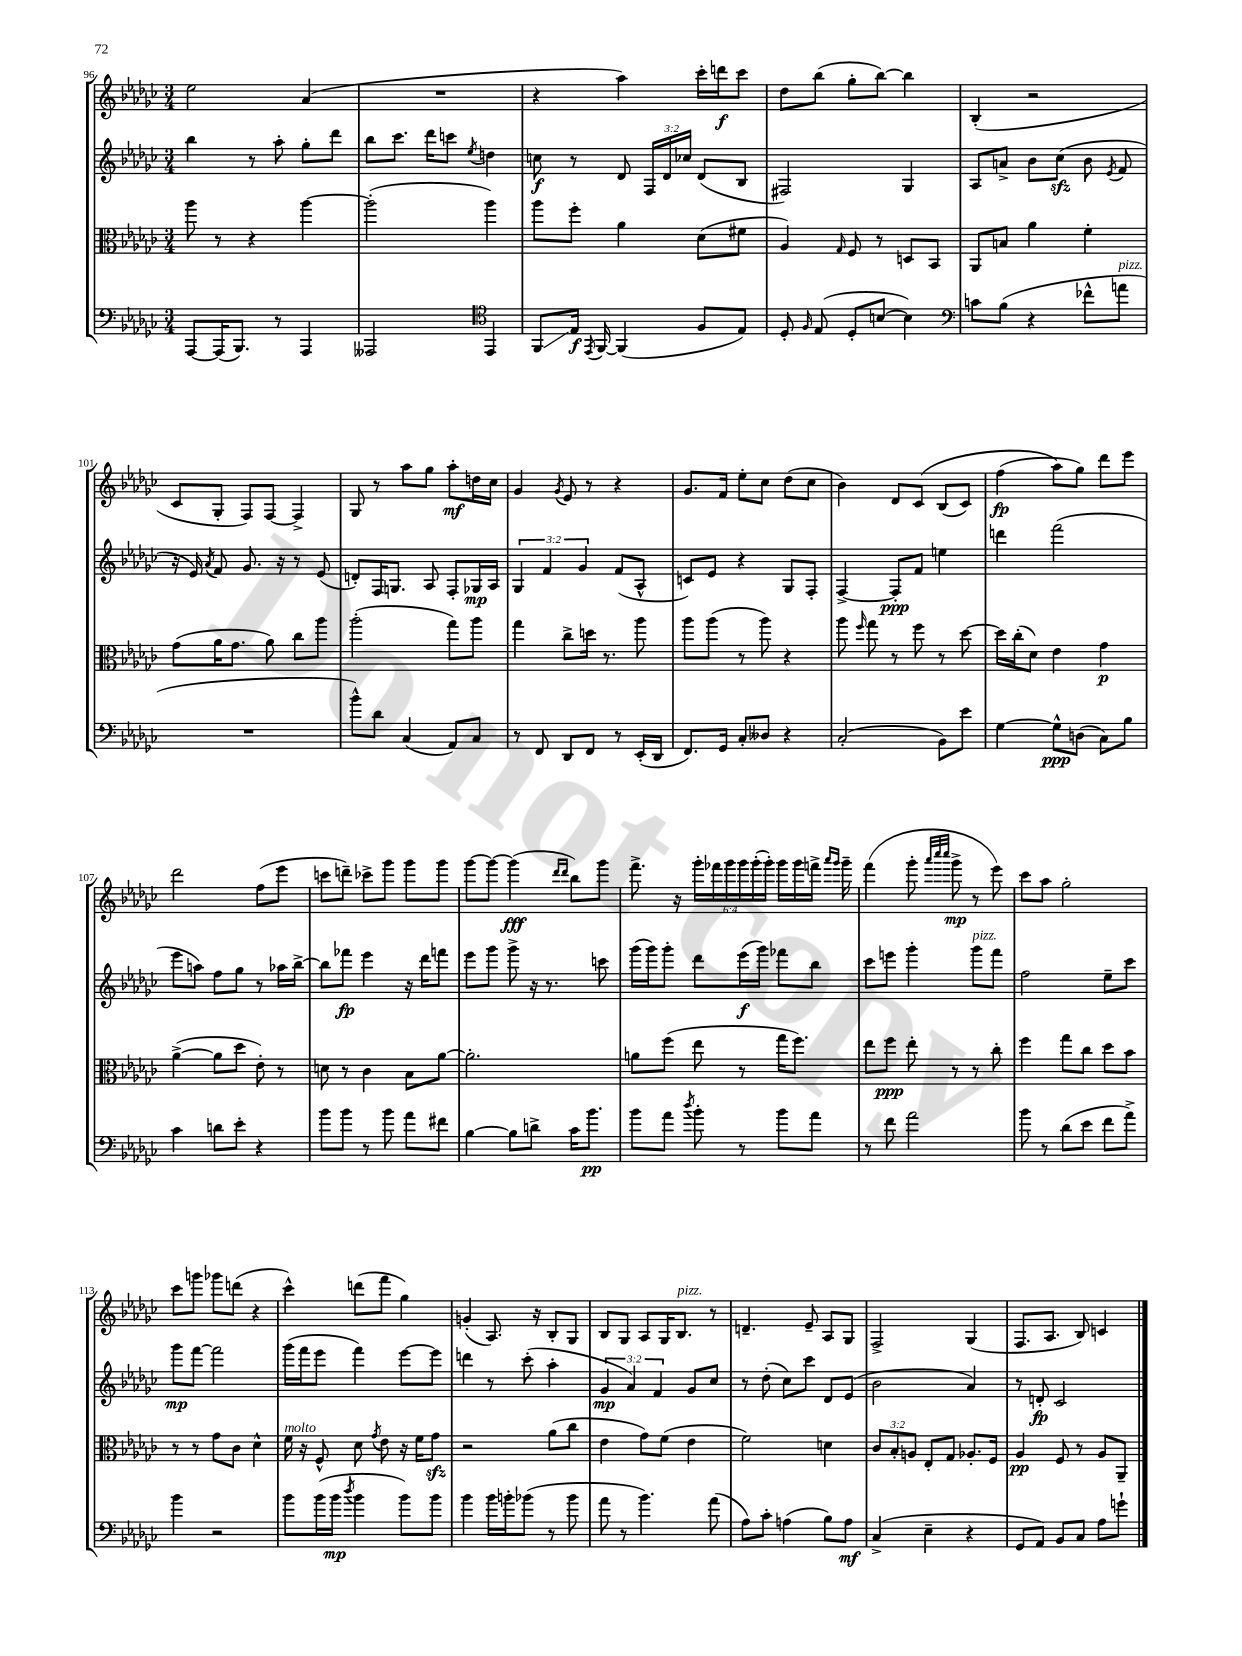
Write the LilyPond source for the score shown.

<<
\new StaffGroup <<
\new Staff = "s0" {
    \clef treble \key ges \major \numericTimeSignature \time 3/4 \override Staff.TupletNumber.text = #tuplet-number::calc-fraction-text
    \autoBeamOff ees''2 aes'4( |
    R2. |
    r4 aes''4) ces'''16[-. d'''16\f ces'''8] |
    des''8[ bes''8]( ges''8[-. bes''8]~) bes''4 |
    bes4-.( r2 |
    ces'8[ ges8]-. f8[) f8]~ f4-> |
    ges8 r8 aes''8[ ges''8] aes''8[-.\mf d''16 ces''16] |
    ges'4 \acciaccatura { ges'8 } ees'8 r8 r4 |
    ges'8.[ f'16] ees''8[-. ces''8] des''8[( ces''8] |
    bes'4) des'8[ ces'8]\( bes8[( ces'8]) |
    f''4\fp( aes''8[\) ges''8]) des'''8[ ees'''8] |
    des'''2 f''8[( ees'''8] |
    c'''8[ d'''8]--) ces'''8[-> ges'''8] ges'''8[ ges'''8] |
    ges'''8[~ ges'''8]~ ges'''4\fff( \grace { des'''16[ des'''16] } bes''8[) ges'''8] |
    f'''8.-> r16 \tuplet 6/4 { ges'''16[-. fes'''16 ges'''16 ges'''16 ges'''16-.( ges'''16]-.) } ges'''16[ ges'''16 f'''16]-> \grace { aes'''16[ ges'''16] } ges'''16-- |
    f'''4( ges'''8-. \grace { aes'''32[ ces''''32 ces''''32] } ges'''8->\mp r8 ees'''8) |
    ces'''8[ aes''8] ges''2-. |
    ces'''8[ g'''8] ges'''8[ d'''8]( r4 |
    ces'''4-^) d'''8[( f'''8] ges''4) |
    g'4-.( aes8.) r16 bes8[-. ges8] |
    bes8[ ges8] aes8[ ges16 bes8.]^\markup { \italic "pizz." } r8 |
    d'4.-- ees'8-- aes8[ ges8] |
    f2-> ges4( |
    f8.[ aes8.] bes8) c'4 \bar "|." |
}
\new Staff = "s1" {
    \clef treble \key ges \major \numericTimeSignature \time 3/4 \override Staff.TupletNumber.text = #tuplet-number::calc-fraction-text
    \autoBeamOff bes''4 r8 aes''8-. ges''8[-. des'''8] |
    bes''8[ ces'''8.] des'''16[ c'''8] \acciaccatura { ees''8 } d''4 |
    c''8\f r8 des'8 \tuplet 3/2 { f16[ des'16 ces''16] } des'8[( bes8] |
    fis2) ges4 |
    aes8[ a'8]-> bes'8[ ces''8]\sfz( bes'8 \acciaccatura { ees'8 } f'8 |
    r16 ees'16) \acciaccatura { aes'8 } f'8 ges'8. r16 r8 ees'8( |
    d'8[-.) f16 g8.] aes8 f8[-. ges16\mp aes16] |
    \tuplet 3/2 { ges4 f'4 ges'4 } f'8[( aes8]-^ |
    c'8[) ees'8] r4 ges8[ f8]-. |
    f4~-> f8[-.\ppp f'8] e''4 |
    d'''4 f'''2( |
    ees'''8[ a''8]) f''8[ ges''8] r8 aes''16[ bes''16]~-> |
    bes''8[ fes'''8]\fp ees'''4 r16 des'''16[ f'''8] |
    ees'''8[ ges'''8] ges'''8-> r16 r8. c'''8 |
    ges'''16[( ges'''16) ges'''8]-. des'''8[ ees'''16\f( ges'''16]) fes'''8[ bes''8] |
    ces'''8[ e'''8] ges'''4-. ges'''8[^\markup { \italic "pizz." } f'''8] |
    f''2 ees''8[-- ces'''8] |
    ges'''8[\mp f'''8]~ f'''2 |
    ges'''16[( f'''16 ees'''8] f'''4) ees'''8[~ ees'''8] |
    d'''4 r8 ces'''8-.( aes''4-. |
    \tuplet 3/2 { ges'4\mp aes'4) f'4 } ges'8[ ces''8] |
    r8 des''8-.( ces''8[) ces'''8] des'8[ ees'8]( |
    bes'2 aes'4) |
    r8 d'8-.\fp ces'2 \bar "|." |
}
\new Staff = "s2" {
    \clef alto \key ges \major \numericTimeSignature \time 3/4 \override Staff.TupletNumber.text = #tuplet-number::calc-fraction-text
    \autoBeamOff aes''8 r8 r4 aes''4~ |
    aes''2-.( aes''4) |
    aes''8[ f''8]-. aes'4 des'8[( fis'8] |
    aes4) \grace { ges16 } f8 r8 d8[ bes,8] |
    aes,8[ b8] aes'4 f'4-. |
    ges'8[( aes'16 ges'8.] aes'8) ces''8[ aes''8] |
    aes''2-.( ges''8[) aes''8] |
    ges''4 ces''8[-> d''16] r8. aes''8 |
    aes''8[ aes''8]( r8 aes''8) r4 |
    aes''8 \grace { f''16 } ges''8 r8 f''8 r8 des''8~ |
    des''16[ ces''16-.( des'8]) ees'4 ges'4\p |
    aes'4~->( aes'8[ des''8] ees'8-.) r8 |
    d'8 r8 ces'4 bes8[ aes'8]~ |
    aes'2.-. |
    a'8[ f''8]( ees''8 r8 ges''16[ f''8.]) |
    ees''8[ f''8]\ppp ees''8-. r8 r8 ces''8-. |
    f''4 ges''8[ ces''8] des''8[ bes'8] |
    r8 r8 ges'8[ ces'8] des'4-^ |
    f'16^\markup { \italic "molto" } r16 f8-^ des'8 \acciaccatura { ges'8 } ees'8 r16 f'16[ ges'8]\sfz |
    r2 aes'8[( ces''8] |
    ees'4 ges'8[) f'8]( ees'4 |
    f'2) d'4 |
    \tuplet 3/2 { ces'8[ bes8-. a8] } ees8[-. ges8] aes8.[-. f16] |
    aes4\pp f8 r8 aes8[ aes,8]-- \bar "|." |
}
\new Staff = "s3" {
    \clef bass \key ges \major \numericTimeSignature \time 3/4
    \autoBeamOff aes,,8[~ aes,,16( bes,,8.]) r8 aes,,4 |
    aeses,,2 \clef tenor ees,4 |
    f,8[\glissando ees16]\f \acciaccatura { ees,8 } f,16~ f,4( f8[ ees8]) |
    des8-. \grace { f16 } ees8( des8[-. b8]~ b4) |
    \clef bass c'8[ bes8]( r4 fes'8[-^ a'8]^\markup { \italic "pizz." } |
    R2. |
    bes'8[-^) des'8] ces4( aes,8[) ces8] |
    r8 f,8 des,8[ f,8] r8 ees,16[-.( des,16] |
    f,8.[) ges,16] ces8[-. deses8] r4 |
    ces2-.( bes,8[) ees'8] |
    ges4~ ges8[-^\ppp d8]( ces8[) bes8] |
    ces'4 d'8[ ees'8]-. r4 |
    bes'8[ bes'8] r8 bes'8 aes'8[ fis'8] |
    bes4~ bes8[ d'8]-> ces'16[ bes'8.]\pp |
    bes'8[ aes'8] \acciaccatura { des''8 } bes'8-. r8 bes'8[ aes'8] |
    r8 f'8 aes'2 |
    bes'8 r8 des'8[( ees'8] f'8[ aes'8]->) |
    bes'4 r2 |
    bes'8[ bes'16( bes'16]\mp \acciaccatura { des''8 } bes'4 bes'8[) bes'8] |
    bes'4 bes'16[ b'16-. bes'8]( r8 bes'8 |
    aes'8 r8 bes'4.) aes'8( |
    aes8[) ces'8]-. a4( bes8[) a8]\mf |
    ces4->( ees4-- r4 |
    ges,8[ aes,8]) bes,8[ ces8] aes8[ g'8]-! \bar "|." |
}
>>
>>
\layout { \context { \Score currentBarNumber = #96 } }
